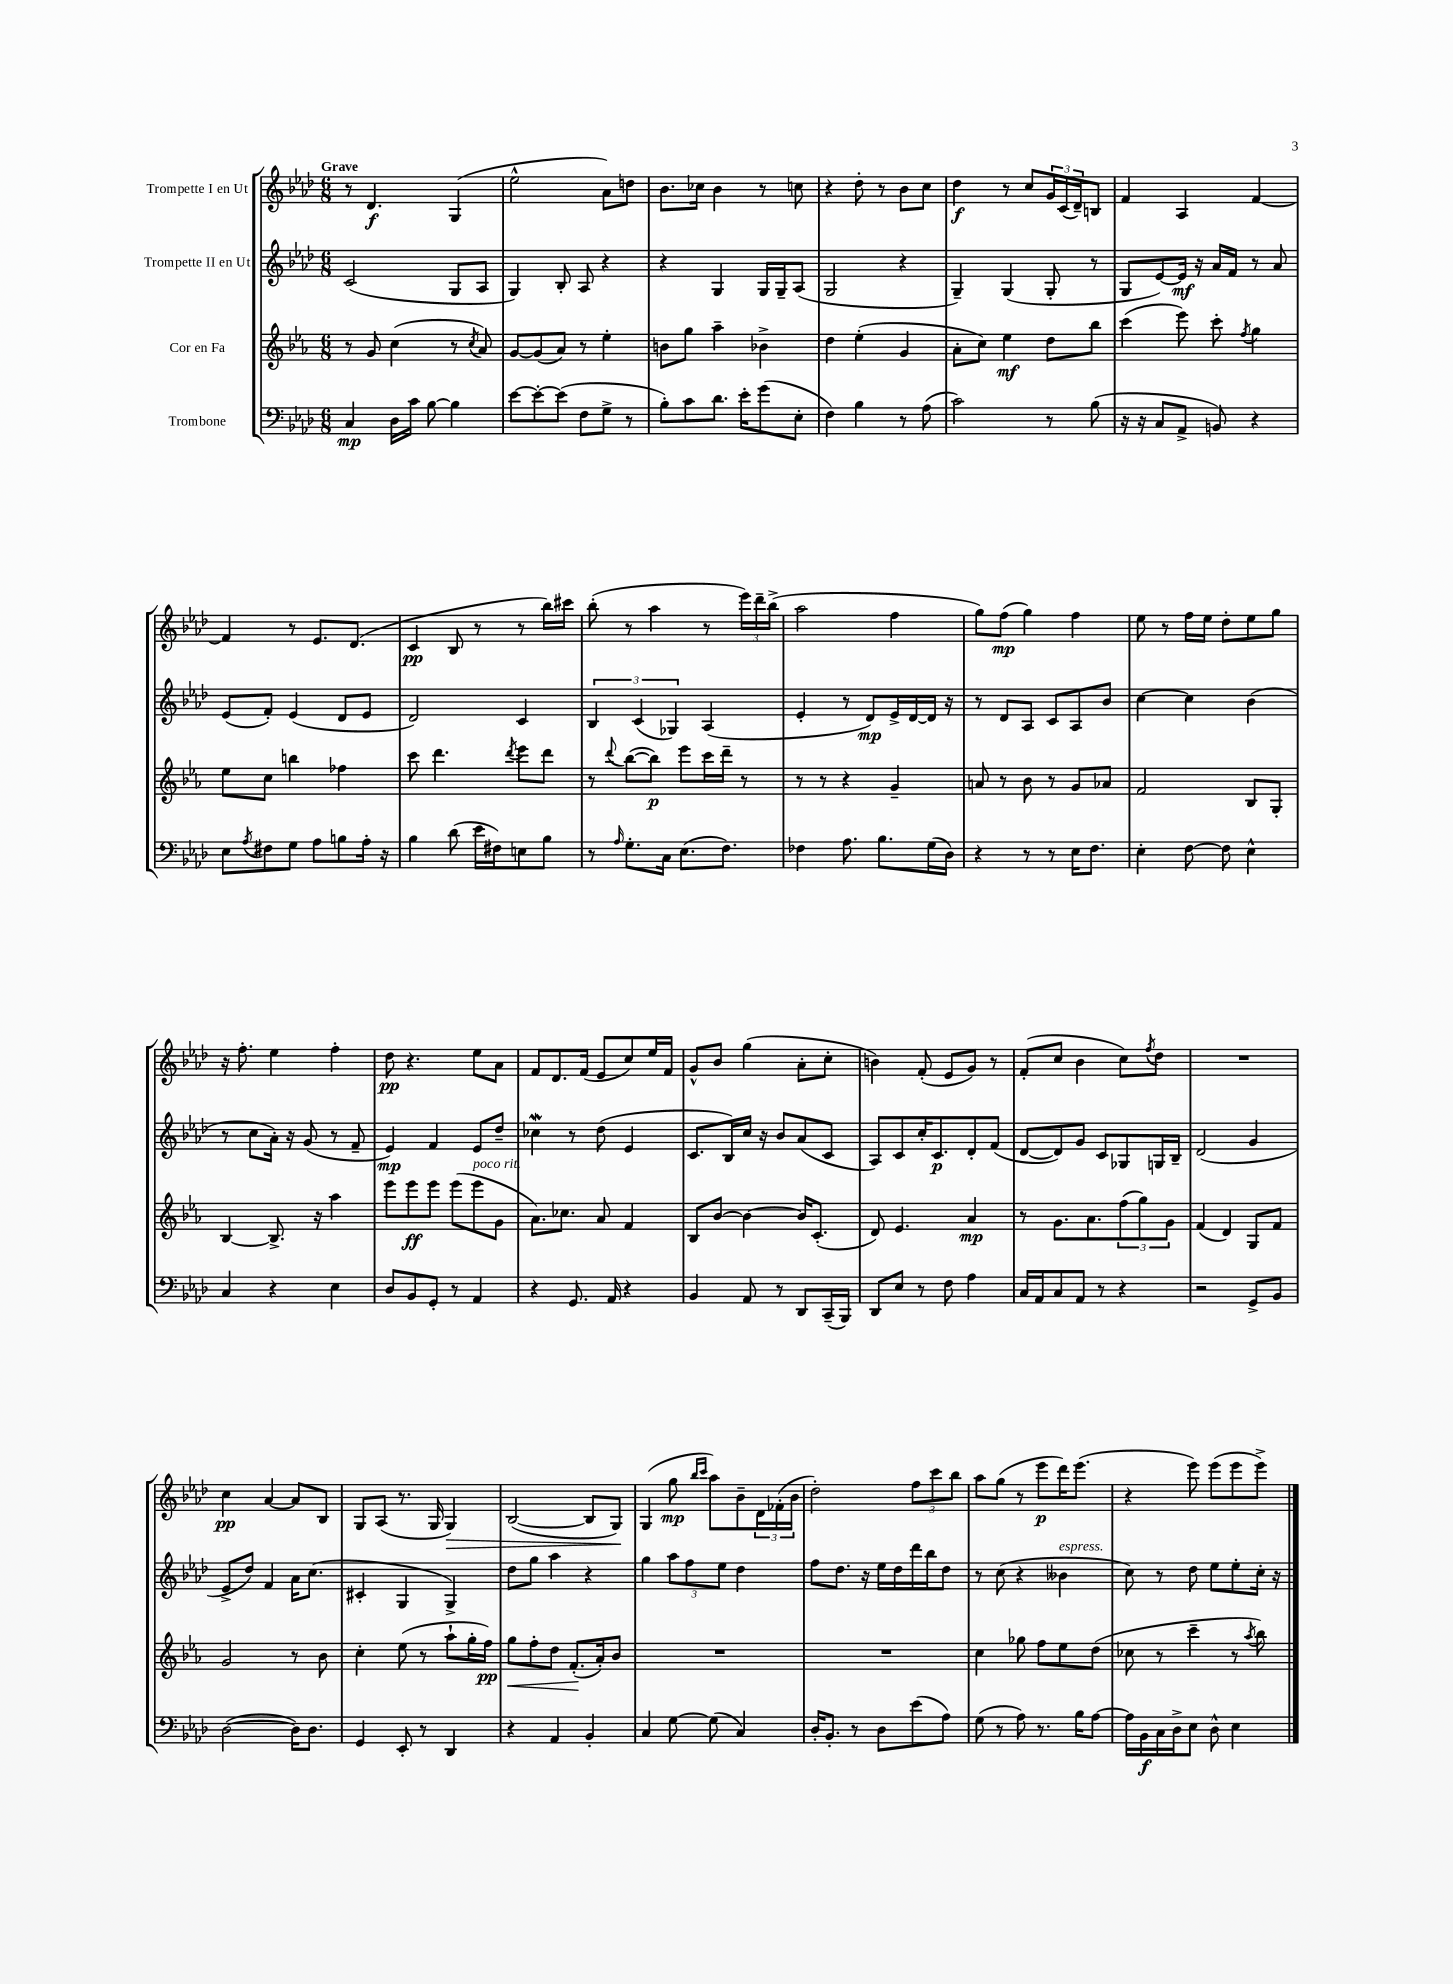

**kern	**dynam	**kern	**dynam	**kern	**dynam	**kern	**dynam
*part4	*part4	*part3	*part3	*part2	*part2	*part1	*part1
*staff4	*staff4	*staff3	*staff3	*staff2	*staff2	*staff1	*staff1
*I"Trombone	*	*I"Cor en Fa	*	*I"Trompette II en Ut	*	*I"Trompette I en Ut	*
*clefF4	*	*clefG2	*	*clefG2	*	*clefG2	*
*k[b-e-a-d-]	*	*k[b-e-a-]	*	*k[b-e-a-d-]	*	*k[b-e-a-d-]	*
*M6/8	*	*M6/8	*	*M6/8	*	*M6/8	*
=1	=1	=1	=1	=1	=1	=1	=1
!	!	!	!	!	!	!LO:TX:a:B:t=Grave	!
4C/	mp	8r	.	(2c/	.	8r	.
.	.	8g/	.	.	.	4.d-/	f
16D-\LL	.	(4cc\	.	.	.	.	.
16c\JJ	.	.	.	.	.	.	.
[8B-\	.	.	.	.	.	.	.
4B-\]	.	8r	.	8G/L	.	(4G/	.
.	.	8qcc/	.	.	.	.	.
.	.	8a-/)	.	8A-/J	.	.	.
=2	=2	=2	=2	=2	=2	=2	=2
[8e-\L	.	[8g/L	.	4G/)	.	2ee-^^\	.
8e-'\_	.	(8g/]	.	.	.	.	.
(8e-\J]	.	8a-/J)	.	8B-'/	.	.	.
8F\L	.	8r	.	8A-/	.	.	.
8G^\J	.	4ee-'\	.	4r	.	8a-\L)	.
8r	.	.	.	.	.	8ddn\J	.
=3	=3	=3	=3	=3	=3	=3	=3
8B-'\L)	.	8bn\L	.	4r	.	8.b-\L	.
8c\	.	8gg\J	.	.	.	.	.
.	.	.	.	.	.	16cc-X\Jk	.
8.d-\J	.	4aa-~\	.	4G/	.	4b-\	.
16e-'\KL	.	.	.	.	.	.	.
(8g\	.	4b-X^\	.	16G/LL	.	8r	.
.	.	.	.	16G~/J	.	.	.
8E-'\J	.	.	.	(8A-/J	.	8ccn\	.
=4	=4	=4	=4	=4	=4	=4	=4
4F\)	.	4dd\	.	2G/	.	4r	.
4B-\	.	(4ee-'\	.	.	.	8dd-'\	.
.	.	.	.	.	.	8r	.
8r	.	4g/	.	4r	.	8b-\L	.
(8A-\	.	.	.	.	.	8cc\J	.
=5	=5	=5	=5	=5	=5	=5	=5
2c\)	.	8a-'\L	.	4G~/)	.	4dd-\	f
.	.	8cc\J)	.	.	.	.	.
.	.	4ee-\	mf	(4G/	.	8r	.
.	.	.	.	.	.	8cc/L	.
8r	.	8dd\L	.	8G'/	.	24g/L	.
.	.	.	.	.	.	(24c/	.
.	.	.	.	.	.	24d-~/J)	.
(8B-\	.	8bb-\J	.	8r	.	8Bn/J	.
=6	=6	=6	=6	=6	=6	=6	=6
16r	.	(4ccc\	.	8G/L	.	4f/	.
16r	.	.	.	.	.	.	.
8C/L	.	.	.	[8e-/)	.	.	.
8AA-^/J	.	8eee-\)	.	16e-/Jk]	mf	4A-/	.
.	.	.	.	16r	.	.	.
8BBn/)	.	8ccc'\	.	16a-/LL	.	.	.
.	.	.	.	16f/JJ	.	.	.
.	.	8qff/	.	.	.	.	.
4r	.	4gg\	.	8r	.	[4f/	.
.	.	.	.	8a-/	.	.	.
!!LO:LB:g=z
=7	=7	=7	=7	=7	=7	=7	=7
8E-\L	.	8ee-\L	.	(8e-/L	.	4f/]	.
8qA-/	.	.	.	.	.	.	.
8F#X\	.	8cc\J	.	8f'/J)	.	.	.
8G\J	.	4bbn\	.	(4e-/	.	8r	.
8A-\L	.	.	.	.	.	8.e-/L	.
8Bn\	.	4ff-X\	.	8d-/L	.	.	.
.	.	.	.	.	.	(8.d-/J	.
16A-'\Jk	.	.	.	8e-/J	.	.	.
16r	.	.	.	.	.	.	.
=8	=8	=8	=8	=8	=8	=8	=8
4B-\	.	8ccc\	.	2d-/)	.	4c/	pp
.	.	4.ddd\	.	.	.	.	.
(8d-\	.	.	.	.	.	8B-/	.
16e-\LL	.	.	.	.	.	8r	.
16F#X\J)	.	.	.	.	.	.	.
.	.	8qddd/	.	.	.	.	.
8En\	.	8eee-\L	.	4c/	.	8r	.
8B-\J	.	8ddd\J	.	.	.	16bb-\LL)	.
.	.	.	.	.	.	16ccc#X\JJ	.
=9	=9	=9	=9	=9	=9	=9	=9
8r	.	8r	.	6B-/	.	(8bb-'\	.
16qqA-/	.	8qqddd/	.	.	.	.	.
8.G'\L	.	([8bb-\L	.	.	.	8r	.
.	.	.	.	(6c/	.	.	.
.	.	8bb-\J])	p	.	.	4aa-\	.
16C\Jk	.	.	.	.	.	.	.
.	.	.	.	6G-X/)	.	.	.
(8.E-\L	.	8eee-\L	.	.	.	.	.
.	.	16ccc\L	.	(4A-/	.	8r	.
8.F\J)	.	16ddd~\JJ	.	.	.	.	.
.	.	8r	.	.	.	24eee-\LL)	.
.	.	.	.	.	.	24ddd-~\	.
.	.	.	.	.	.	(24bb-^\JJ	.
=10	=10	=10	=10	=10	=10	=10	=10
4F-X\	.	8r	.	4e-'/	.	2aa-\	.
.	.	8r	.	.	.	.	.
8.A-\	.	4r	.	8r	.	.	.
.	.	.	.	8d-/L)	mp	.	.
8.B-\L	.	.	.	.	.	.	.
.	.	4g~/	.	16e-^/L	.	4ff\	.
.	.	.	.	[16d-/	.	.	.
(16G\L	.	.	.	16d-/JJ]	.	.	.
16D-\JJ)	.	.	.	16r	.	.	.
=11	=11	=11	=11	=11	=11	=11	=11
4r	.	8an/	.	8r	.	8gg\L)	.
.	.	8r	.	8d-/L	.	(8ff\J	mp
8r	.	8b-\	.	8A-/J	.	4gg\)	.
8r	.	8r	.	8c/L	.	.	.
16E-\KL	.	8g/L	.	8A-/	.	4ff\	.
8.F\J	.	.	.	.	.	.	.
.	.	8a-X/J	.	8b-/J	.	.	.
=12	=12	=12	=12	=12	=12	=12	=12
4E-'\	.	2f/	.	[4cc\	.	8ee-\	.
.	.	.	.	.	.	8r	.
[8F\	.	.	.	4cc\]	.	16ff\LL	.
.	.	.	.	.	.	16ee-\JJ	.
8F\]	.	.	.	.	.	8dd-'\L	.
4E-^^\	.	8B-/L	.	(4b-\	.	8ee-\	.
.	.	8G'/J	.	.	.	8gg\J	.
!!LO:LB:g=z
=13	=13	=13	=13	=13	=13	=13	=13
4C/	.	[4B-/	.	8r	.	16r	.
.	.	.	.	.	.	8.ff'\	.
.	.	.	.	8cc\L	.	.	.
4r	.	8.B-^/]	.	16a-'\Jk)	.	4ee-\	.
.	.	.	.	16r	.	.	.
.	.	.	.	(8g/	.	.	.
.	.	16r	.	.	.	.	.
4E-\	.	4aa-\	.	8r	.	4ff'\	.
.	.	.	.	8f~/	.	.	.
=14	=14	=14	=14	=14	=14	=14	=14
8D-/L	.	8eee-\L	.	4e-/)	mp	8dd-\	pp
8BB-/	.	8eee-\	ff	.	.	4.r	.
8GG'/J	.	8eee-\J	.	4f/	.	.	.
8r	.	(8eee-\L	.	.	.	.	.
!	!	!LO:TX:a:i:t=poco rit.	!	!	!	!	!
4AA-/	.	8eee-\	.	8e-/L	.	8ee-\L	.
.	.	8g\J	.	8dd-~/J	.	8a-\J	.
=15	=15	=15	=15	=15	=15	=15	=15
4r	.	8.a-\L)	.	4cc-Xw\	.	8f/L	.
.	.	.	.	.	.	8.d-/	.
.	.	8.cc-X\J	.	.	.	.	.
8.GG/	.	.	.	8r	.	.	.
.	.	.	.	.	.	(16f/Jk	.
.	.	8a-/	.	(8dd-\	.	8e-/L	.
16AA-/	.	.	.	.	.	.	.
4r	.	4f/	.	4e-/	.	8cc/)	.
.	.	.	.	.	.	16ee-/L	.
.	.	.	.	.	.	16f/JJ	.
=16	=16	=16	=16	=16	=16	=16	=16
4BB-/	.	8B-/L	.	8.c/L	.	8g^^/L	.
.	.	[8b-/J	.	.	.	8b-/J	.
.	.	.	.	16B-/L)	.	.	.
8AA-/	.	4b-\_	.	16cc/JJ	.	(4gg\	.
.	.	.	.	16r	.	.	.
8r	.	.	.	8b-/L	.	.	.
8DD-/L	.	16b-/KL]	.	(8a-/	.	8a-'\L	.
.	.	(8.c'/J	.	.	.	.	.
(16CC~/L	.	.	.	8c/J	.	8cc'\J	.
16BBB-/JJ)	.	.	.	.	.	.	.
=17	=17	=17	=17	=17	=17	=17	=17
8DD-/L	.	8d/)	.	8A-/L)	.	4bn\)	.
8E-/J	.	4.e-/	.	8c/	.	.	.
8r	.	.	.	16cc'/K	.	(8f'/	.
.	.	.	.	8.c/	p	.	.
8F\	.	.	.	.	.	8e-/L	.
4A-\	.	4a-/	mp	8d-'/	.	8g/J)	.
.	.	.	.	(8f/J	.	8r	.
=18	=18	=18	=18	=18	=18	=18	=18
16C/LL	.	8r	.	[8d-/L	.	(8f'/L	.
16AA-/J	.	.	.	.	.	.	.
8C/	.	8.g\L	.	8d-/])	.	8cc/J	.
8AA-/J	.	.	.	8g/J	.	4b-\	.
.	.	8.a-\	.	.	.	.	.
8r	.	.	.	8c/L	.	.	.
4r	.	(12ff\	.	8G-X/	.	8cc\L)	.
.	.	12gg\)	.	.	.	.	.
.	.	.	.	.	.	8qff/	.
.	.	.	.	16Gn/L	.	8dd-\J	.
.	.	12g\J	.	.	.	.	.
.	.	.	.	16B-~/JJ	.	.	.
=19	=19	=19	=19	=19	=19	=19	=19
2r	.	(4f/	.	(2d-/	.	2.r	.
.	.	4d/)	.	.	.	.	.
8GG^/L	.	8G/L	.	4g/	.	.	.
8BB-/J	.	8f/J	.	.	.	.	.
!!LO:LB:g=z
=20	=20	=20	=20	=20	=20	=20	=20
([2D-\	.	2g/	.	8e-^/L	.	4cc\	pp
.	.	.	.	8dd-/J)	.	.	.
.	.	.	.	4f/	.	[4a-/	.
16D-\KL])	.	8r	.	16a-\KL	.	8a-/L]	.
8.D-\J	.	.	.	(8.cc\J	.	.	.
.	.	8b-\	.	.	.	8B-/J	.
=21	=21	=21	=21	=21	=21	=21	=21
4GG/	.	4cc'\	.	4c#X'/	.	8G/L	.
.	.	.	.	.	.	(8A-/J	.
8EE-'/	.	(8ee-\	.	4G/	.	8.r	.
8r	.	8r	.	.	.	.	.
.	.	.	.	.	.	16G/	.
!	!	!	!	!	!	!	!LO:HP:b
4DD-/	.	8aa-`\L	.	4G^/)	.	4G/)	>
.	.	16gg'\L	.	.	.	.	.
.	.	16ff\JJ)	pp	.	.	.	.
=22	=22	=22	=22	=22	=22	=22	=22
!	!	!	!LO:HP:b	!	!	!	!
4r	.	8gg\L	<	8dd-\L	.	([2B-/	.
.	.	8ff'\	.	8gg\J	.	.	.
4AA-/	.	8dd\J	.	4aa-\	.	.	.
.	.	(8.f'/L	.	.	.	.	.
4BB-'/	.	.	.	4r	.	8B-/L]	.
.	.	16a-'/k)	[	.	.	.	.
.	.	8b-/J	.	.	.	8G/J)	.
.	.	.	.	.	.	.	]
=23	=23	=23	=23	=23	=23	=23	=23
4C/	.	2.r	.	4gg\	.	(4G/	.
[8G\	.	.	.	12aa-\L	.	8gg\	mp
.	.	.	.	12ff\	.	.	.
.	.	.	.	.	.	16qqbb-/LL	.
.	.	.	.	.	.	16qqccc/JJ	.
(8G\]	.	.	.	.	.	8aa-\L)	.
.	.	.	.	12ee-\J	.	.	.
4C/)	.	.	.	4dd-\	.	8b-~\	.
.	.	.	.	.	.	24d-\L	.
.	.	.	.	.	.	(24f-X'\	.
.	.	.	.	.	.	24b-\JJ	.
=24	=24	=24	=24	=24	=24	=24	=24
16D-'/KL	.	2.r	.	8ff\L	.	2dd-'\)	.
8.BB-'/J	.	.	.	.	.	.	.
.	.	.	.	8.dd-\J	.	.	.
8r	.	.	.	.	.	.	.
.	.	.	.	16r	.	.	.
8D-\L	.	.	.	16ee-\LL	.	.	.
.	.	.	.	16dd-\	.	.	.
(8e-\	.	.	.	16ddd-\	.	12ff\L	.
.	.	.	.	16bb-\J	.	.	.
.	.	.	.	.	.	12ccc\	.
8A-\J)	.	.	.	8dd-\J	.	.	.
.	.	.	.	.	.	12bb-\J	.
=25	=25	=25	=25	=25	=25	=25	=25
(8G\	.	4cc\	.	8r	.	8aa-\L	.
8r	.	.	.	(8cc\	.	(8gg\J	.
8A-\)	.	8gg-X\	.	4r	.	8r	.
8.r	.	8ff\L	.	.	.	8eee-\L	p
!	!	!	!	!LO:TX:a:i:t=espress.	!	!	!
.	.	8ee-\	.	4b--X\	.	16ddd-\K)	.
16B-\KL	.	.	.	.	.	(8.eee-\J	.
[8A-\J	.	(8dd\J	.	.	.	.	.
=26	=26	=26	=26	=26	=26	=26	=26
16A-\LL]	.	8cc-X\	.	8cc\)	.	4r	.
16BB-\	f	.	.	.	.	.	.
16C\	.	8r	.	8r	.	.	.
16D-^\J	.	.	.	.	.	.	.
8E-\J	.	4ccc~\	.	8dd-\	.	8eee-\)	.
8D-^^\	.	.	.	8ee-\L	.	(8eee-\L	.
4E-\	.	8r	.	8ee-'\	.	8eee-\	.
.	.	8qaa-/	.	.	.	.	.
.	.	8bb-\)	.	16cc'\Jk	.	8eee-^\J)	.
.	.	.	.	16r	.	.	.
==	==	==	==	==	==	==	==
*-	*-	*-	*-	*-	*-	*-	*-
